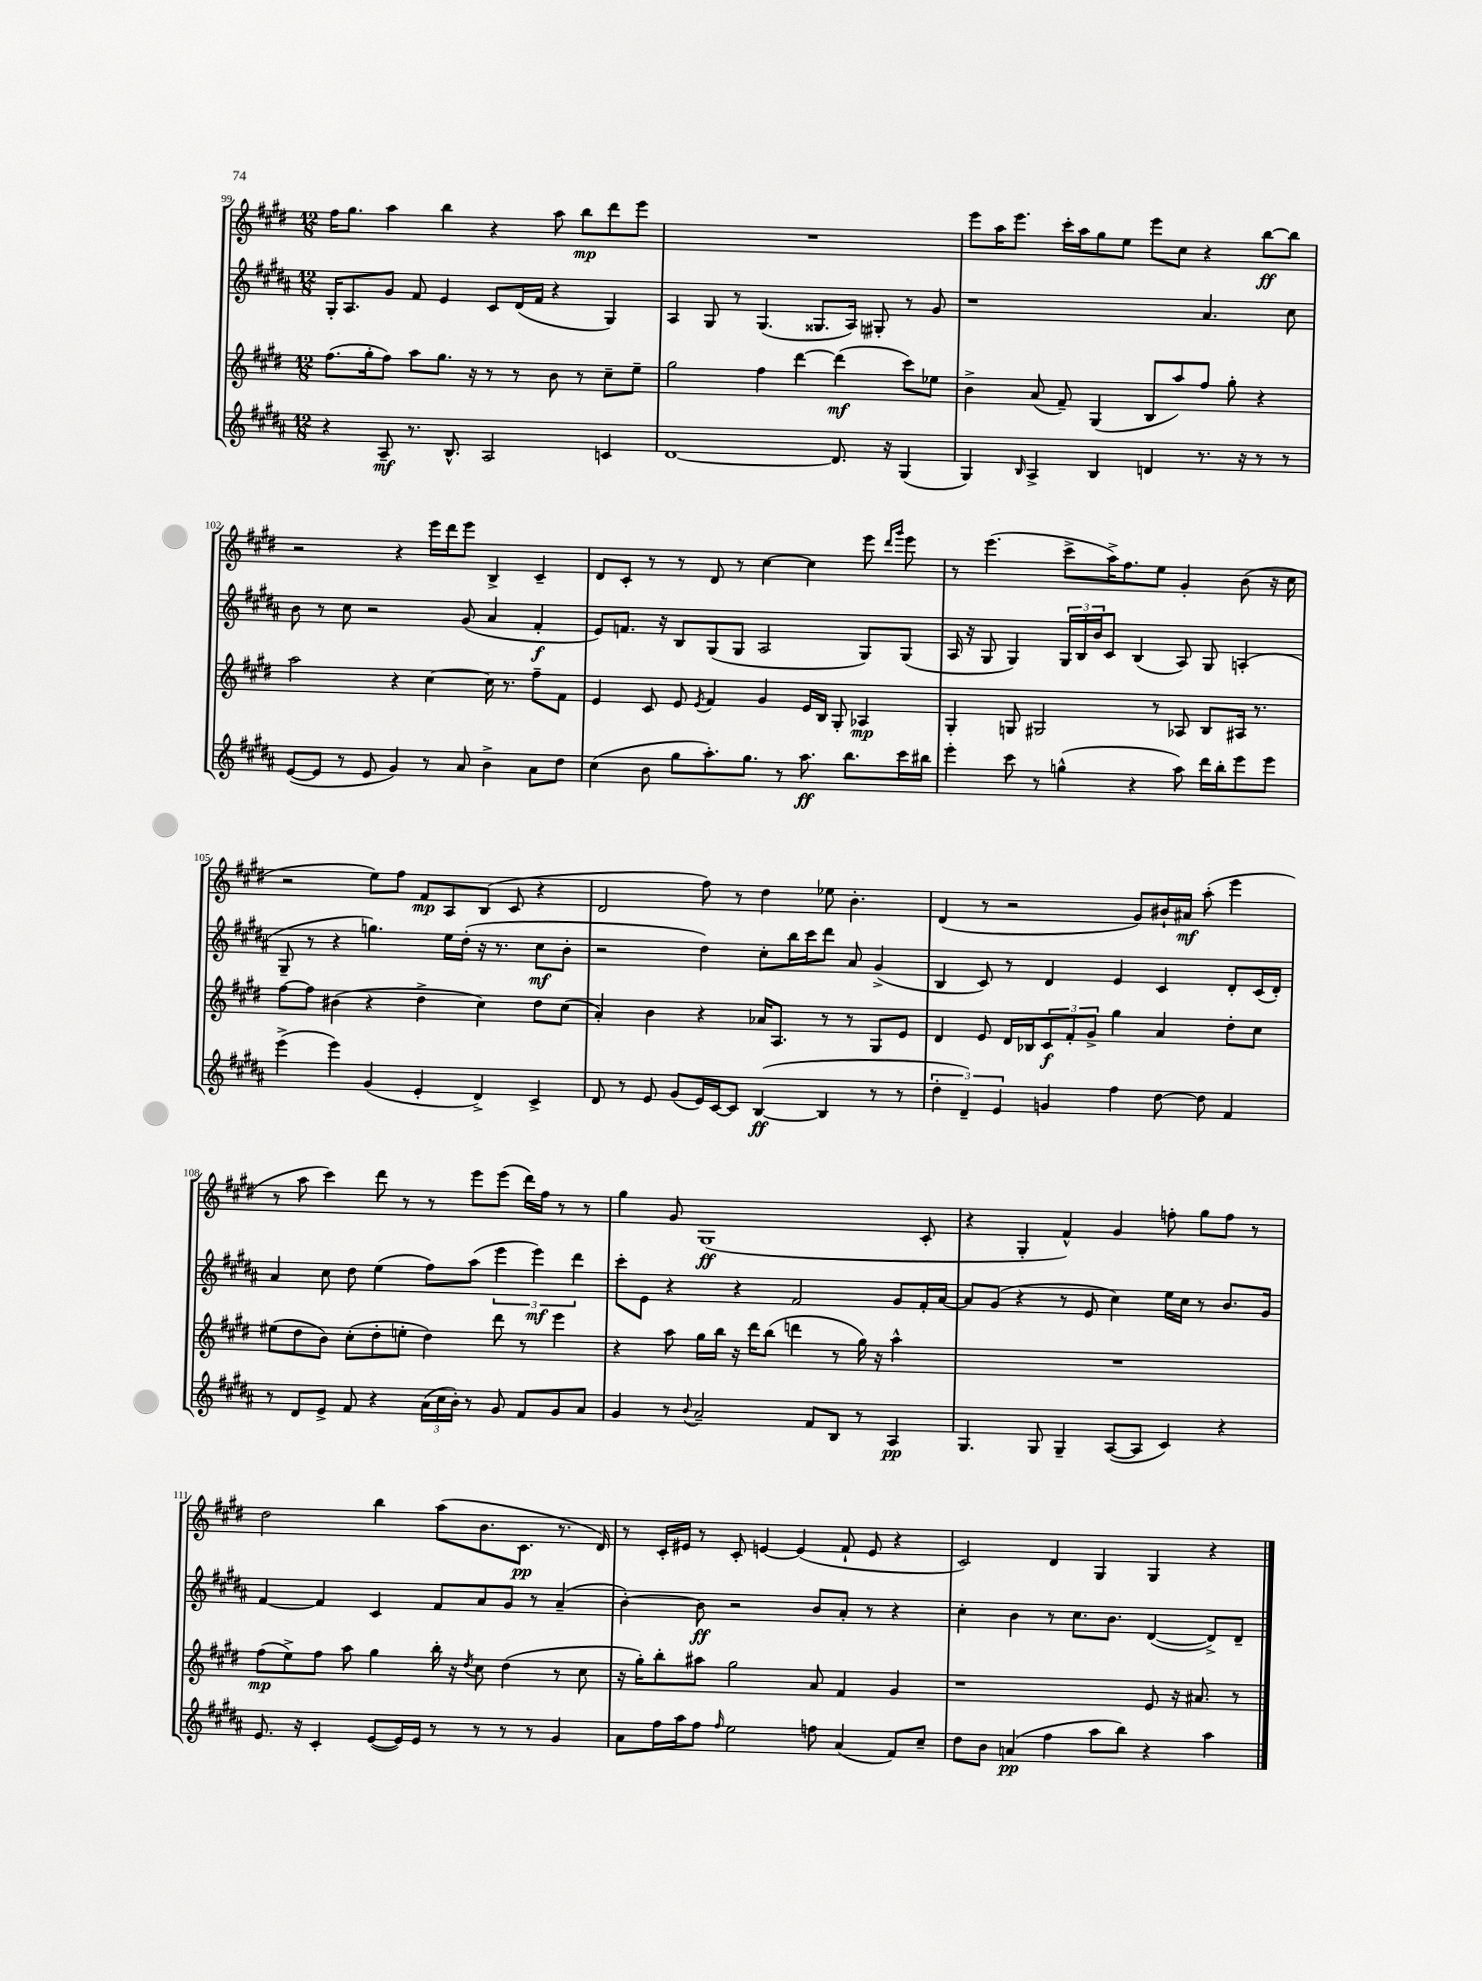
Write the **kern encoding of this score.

**kern	**dynam	**kern	**dynam	**kern	**dynam	**kern	**dynam
*part4	*part4	*part3	*part3	*part2	*part2	*part1	*part1
*staff4	*staff4	*staff3	*staff3	*staff2	*staff2	*staff1	*staff1
*clefG2	*	*clefG2	*	*clefG2	*	*clefG2	*
*k[f#c#g#d#a#]	*	*k[f#c#g#d#]	*	*k[f#c#g#d#a#]	*	*k[f#c#g#d#]	*
*M12/8	*	*M12/8	*	*M12/8	*	*M12/8	*
=99	=99	=99	=99	=99	=99	=99	=99
4r	.	(8.ff#\L	.	16G#'/KL	.	16ff#\KL	.
.	.	.	.	8.A#/	.	8.gg#\J	.
.	.	16gg#'\k	.	.	.	.	.
8A#~/	mf	8ff#\J)	.	8g#/J	.	4aa\	.
8.r	.	8aa\L	.	8f#/	.	.	.
.	.	8.gg#\J	.	4e/	.	4bb\	.
8.B^^/	.	.	.	.	.	.	.
.	.	16r	.	.	.	.	.
2A#/	.	8r	.	8c#/L	.	4r	.
.	.	8r	.	(16d#/L	.	.	.
.	.	.	.	16f#/JJ	.	.	.
.	.	8b\	.	4r	.	8aa\	.
.	.	8r	.	.	.	8bb\L	mp
4cn/	.	8cc#~\L	.	4G#/)	.	8ddd#\	.
.	.	8ee~\J	.	.	.	8eee\J	.
=100	=100	=100	=100	=100	=100	=100	=100
[1d#	.	2gg#\	.	4A#/	.	1.r	.
.	.	.	.	8G#/	.	.	.
.	.	.	.	8r	.	.	.
.	.	4ff#\	.	(4.G#/	.	.	.
.	.	[4ddd#\	.	.	.	.	.
.	.	.	.	8.G##X/L	.	.	.
8.d#/]	.	(4ddd#\]	mf	.	.	.	.
.	.	.	.	16A#/Jk)	.	.	.
.	.	.	.	8G#X'/	.	.	.
16r	.	.	.	.	.	.	.
(4G#/	.	8ccc#\L)	.	8r	.	.	.
.	.	8ee-X\J	.	8g#/	.	.	.
=101	=101	=101	=101	=101	=101	=101	=101
4G#/)	.	4b^\	.	1r	.	8eee\L	.
.	.	.	.	.	.	16aa\K	.
.	.	.	.	.	.	8.eee\J	.
16qqB/	.	.	.	.	.	.	.
4A#^/	.	(8a/	.	.	.	.	.
.	.	8f#~/)	.	.	.	16ccc#'\LL	.
.	.	.	.	.	.	16aa\J	.
4B/	.	(4G#/	.	.	.	8gg#\	.
.	.	.	.	.	.	8ee\J	.
4dn/	.	8B/L	.	.	.	8eee\L	.
.	.	8aa/)	.	.	.	8cc#\J	.
8.r	.	8ff#/J	.	4.a#/	.	4r	.
.	.	8gg#'\	.	.	.	.	.
16r	.	.	.	.	.	.	.
8r	.	4r	.	.	.	[8bb\L	ff
8r	.	.	.	8cc#\	.	8bb\J]	.
!!LO:LB:g=z
=102	=102	=102	=102	=102	=102	=102	=102
([8e/L	.	2aa\	.	8b\	.	2r	.
8e/J]	.	.	.	8r	.	.	.
8r	.	.	.	8cc#\	.	.	.
8e/	.	.	.	2r	.	.	.
4g#/)	.	4r	.	.	.	4r	.
8r	.	[4cc#\	.	.	.	16eee\LL	.
.	.	.	.	.	.	16ddd#\J	.
8a#/	.	.	.	(8g#/	.	8eee\J	.
4b^\	.	16cc#\]	.	4a#/	.	4B^/	.
.	.	8.r	.	.	.	.	.
8a#\L	.	8ff#~\L	.	4f#'/	f	4c#~/	.
8dd#\J	.	8f#\J	.	.	.	.	.
=103	=103	=103	=103	=103	=103	=103	=103
(4cc#\	.	4e/	.	8e/L)	.	8d#/L	.
.	.	.	.	8.fn/J	.	8c#'/J	.
8b\	.	8c#/	.	.	.	8r	.
.	.	.	.	16r	.	.	.
8gg#\L	.	8e/	.	8B/L	.	8r	.
.	.	8qe/	.	.	.	.	.
8.aa#'\)	.	4f#/	.	(8G#/	.	8d#/	.
.	.	.	.	8G#/J	.	8r	.
8.gg#\J	.	.	.	.	.	.	.
.	.	4g#/	.	2A#/	.	[4cc#\	.
8r	.	.	.	.	.	.	.
8.aa#\	ff	16e/LL	.	.	.	4cc#\]	.
.	.	16B/JJ	.	.	.	.	.
.	.	8G#'/	.	.	.	.	.
8.bb\L	.	.	.	.	.	.	.
.	.	4A-X/	mp	8G#/L)	.	8eee\	.
.	.	.	.	.	.	16qqddd#/LL	.
.	.	.	.	.	.	16qqggg#/JJ	.
16ccc#\L	.	.	.	(8G#/J	.	8eee\	.
16bb#X\JJ	.	.	.	.	.	.	.
=104	=104	=104	=104	=104	=104	=104	=104
4eee'\	.	4G#'/	.	16A#/	.	8r	.
.	.	.	.	16r	.	.	.
.	.	.	.	8G#/	.	(4.eee\	.
8ccc#\	.	8Gn/	.	4G#/)	.	.	.
8r	.	2G#X/	.	.	.	.	.
(4ggn^^\	.	.	.	24G#/LL	.	8ccc#^\L	.
.	.	.	.	24B/	.	.	.
.	.	.	.	24b/J	.	.	.
.	.	.	.	8c#/J	.	16aa^\K)	.
.	.	.	.	.	.	8.ff#\	.
4r	.	.	.	(4B/	.	.	.
.	.	8r	.	.	.	8ee\J	.
8aa#\)	.	8A-X/	.	8A#/)	.	4g#'/	.
16ddd#\LL	.	8B/L	.	8G#/	.	.	.
16bb'\J	.	.	.	.	.	.	.
8eee\	.	16A#X/Jk	.	(4An'/	.	(8b\	.
.	.	8.r	.	.	.	.	.
8eee\J	.	.	.	.	.	16r	.
.	.	.	.	.	.	16cc#\	.
!!LO:LB:g=z
=105	=105	=105	=105	=105	=105	=105	=105
(4eee^\	.	[8ff#\L	.	8G#~/	.	2r	.
.	.	8ff#\J]	.	8r	.	.	.
4eee\)	.	(4b#X\	.	4r	.	.	.
(4g#/	.	4r	.	4.ggn\)	.	8ee\L)	.
.	.	.	.	.	.	8ff#\J	.
4e'/	.	4dd#^\	.	.	.	8f#/L	mp
.	.	.	.	16ee\LL	.	8A/	.
.	.	.	.	(16dd#'\JJ	.	.	.
4d#^/)	.	4cc#\)	.	16r	.	(8B/J	.
.	.	.	.	8.r	.	.	.
.	.	.	.	.	.	8c#/	.
4c#^/	.	8dd#\L	.	8cc#\L	mf	4r	.
.	.	(8cc#\J	.	8b'\J	.	.	.
=106	=106	=106	=106	=106	=106	=106	=106
8d#/	.	4a'/)	.	2r	.	2d#/	.
8r	.	.	.	.	.	.	.
8e/	.	4b\	.	.	.	.	.
(8g#/L	.	.	.	.	.	.	.
16e/L)	.	4r	.	4dd#\)	.	8ff#\)	.
[16c#/J	.	.	.	.	.	.	.
8c#/J]	.	.	.	.	.	8r	.
([4B/	ff	16a-X/KL	.	8cc#'\L	.	4dd#\	.
.	.	8.A/J	.	.	.	.	.
.	.	.	.	16bb\L	.	.	.
.	.	.	.	16ccc#\J	.	.	.
4B/]	.	8r	.	8ddd#\J	.	8ee-X\	.
.	.	8r	.	8a#/	.	4.b'\	.
8r	.	8G#/L	.	(4g#^/	.	.	.
8r	.	8e/J	.	.	.	.	.
=107	=107	=107	=107	=107	=107	=107	=107
6dd#'\	.	4d#/	.	4B/	.	(4d#/	.
6d#~/)	.	.	.	.	.	.	.
.	.	8e/	.	8c#/)	.	8r	.
6e/	.	.	.	.	.	.	.
.	.	16d#/LL	.	8r	.	2r	.
.	.	16B-X/J	.	.	.	.	.
4gn/	.	12c#/	f	4d#/	.	.	.
.	.	12f#'/	.	.	.	.	.
.	.	12g#^/J	.	.	.	.	.
4ff#\	.	4gg#\	.	4e/	.	.	.
.	.	.	.	.	.	8g#/L)	.
[8dd#\	.	4a/	.	4c#/	.	16b#X`/L	.
.	.	.	.	.	.	16a#X/JJ	mf
8dd#\]	.	.	.	.	.	(8aa'\	.
4f#/	.	8dd#'\L	.	8d#'/L	.	4eee\	.
.	.	8cc#\J	.	(16c#/L	.	.	.
.	.	.	.	16d#'/JJ)	.	.	.
!!LO:LB:g=z
=108	=108	=108	=108	=108	=108	=108	=108
8r	.	(8ee#X\L	.	4a#/	.	8r	.
8d#/L	.	8dd#\	.	.	.	8aa\	.
8e^/J	.	8b\J)	.	8cc#\	.	4ccc#\)	.
8f#/	.	(8cc#'\L	.	8dd#\	.	.	.
4r	.	8dd#'\	.	(4ee\	.	8ddd#\	.
.	.	8een'\J	.	.	.	8r	.
(24a#\LL	.	4dd#\)	.	8ff#\L)	.	8r	.
24cc#\	.	.	.	.	.	.	.
24b'\JJ)	.	.	.	.	.	.	.
8r	.	.	.	(8aa#\J	.	8eee\L	.
8g#/	.	8ddd#\	.	6eee\	.	(8eee\J	.
8f#/L	.	8r	.	.	.	16ddd#\LL)	.
.	.	.	.	6eee\)	mf	.	.
.	.	.	.	.	.	16ff#\JJ	.
8g#/	.	4eee\	.	.	.	8r	.
.	.	.	.	6ddd#\	.	.	.
8a#/J	.	.	.	.	.	8r	.
=109	=109	=109	=109	=109	=109	=109	=109
4g#/	.	4r	.	8ccc#'\L	.	4gg#\	.
.	.	.	.	8e\J	.	.	.
8r	.	8aa\	.	4r	.	8g#/	.
8qqb/	.	.	.	.	.	.	.
2a#~/	.	16gg#\LL	.	.	.	(1G#	ff
.	.	16bb\JJ	.	.	.	.	.
.	.	16r	.	4r	.	.	.
.	.	16ddd#\KL	.	.	.	.	.
.	.	(8bb\J	.	.	.	.	.
.	.	4dddn\	.	2f#/	.	.	.
8f#/L	.	.	.	.	.	.	.
8B/J	.	8r	.	.	.	.	.
8r	.	16gg#\)	.	.	.	.	.
.	.	16r	.	.	.	.	.
4A#/	pp	4aa^^\	.	8g#/L	.	.	.
.	.	.	.	16f#'/L	.	8c#'/	.
.	.	.	.	[16a#/JJ	.	.	.
=110	=110	=110	=110	=110	=110	=110	=110
4.G#/	.	1.r	.	8a#/L]	.	4r	.
.	.	.	.	(8g#/J	.	.	.
.	.	.	.	4r	.	4G#'/	.
8G#/	.	.	.	.	.	.	.
4G#~/	.	.	.	8r	.	4f#^^/)	.
.	.	.	.	8e/	.	.	.
([8A#/L	.	.	.	4cc#\)	.	4g#/	.
8A#/J]	.	.	.	.	.	.	.
4c#/)	.	.	.	16ee\LL	.	8ffn'\	.
.	.	.	.	16cc#\JJ	.	.	.
.	.	.	.	8r	.	8gg#\L	.
4r	.	.	.	8.b/L	.	8ff\J	.
.	.	.	.	.	.	8r	.
.	.	.	.	16g#/Jk	.	.	.
!!LO:LB:g=z
=111	=111	=111	=111	=111	=111	=111	=111
8.e/	.	(8ff#\L	mp	[4f#/	.	2dd#\	.
.	.	8ee^\)	.	.	.	.	.
16r	.	.	.	.	.	.	.
4c#'/	.	8ff#\J	.	4f#/]	.	.	.
.	.	8aa\	.	.	.	.	.
([8e/L	.	4gg#\	.	4c#/	.	4bb\	.
16e/L])	.	.	.	.	.	.	.
16e/JJ	.	.	.	.	.	.	.
8r	.	16bb'\	.	8f#/L	.	(8aa\L	.
.	.	16r	.	.	.	.	.
.	.	8qdd#/	.	.	.	.	.
8r	.	8cc#\	.	8a#/	.	8.b\	.
8r	.	(4dd#\	.	8g#/J	.	.	.
.	.	.	.	.	.	8.c#\J	pp
8r	.	.	.	8r	.	.	.
4g#/	.	8r	.	(4a#~/	.	8.r	.
.	.	8cc#\	.	.	.	.	.
.	.	.	.	.	.	16d#/)	.
=112	=112	=112	=112	=112	=112	=112	=112
8a#\L	.	16r	.	[4b'\)	.	8r	.
.	.	16gg#'\KL)	.	.	.	.	.
16ff#\L	.	8bb'\	.	.	.	16c#'/LL	.
16aa#\J	.	.	.	.	.	16e#X/JJ	.
8ff#\J	.	8aa#X\J	.	8b\]	ff	8r	.
16qqff#/	.	.	.	.	.	.	.
2ee\	.	2gg#\	.	2r	.	8c#'/	.
.	.	.	.	.	.	[4en/	.
.	.	.	.	.	.	(4e/]	.
8ffn\	.	8a/	.	8b/L	.	.	.
(4a#/	.	4f#/	.	8a#'/J	.	8f#`/	.
.	.	.	.	8r	.	8e/	.
8f#/L)	.	4g#/	.	4r	.	4r	.
8cc#~/J	.	.	.	.	.	.	.
=113	=113	=113	=113	=113	=113	=113	=113
8dd#\L	.	1r	.	4cc#'\	.	2c#/)	.
8b\J	.	.	.	.	.	.	.
(4an/	pp	.	.	4b\	.	.	.
4ff#\	.	.	.	8r	.	4d#/	.
.	.	.	.	8.cc#\L	.	.	.
8aa#\L	.	.	.	.	.	4G#/	.
.	.	.	.	8.b\J	.	.	.
8bb\J)	.	.	.	.	.	.	.
4r	.	8e/	.	([4d#/	.	4G#/	.
.	.	16r	.	.	.	.	.
.	.	8.a#X/	.	.	.	.	.
4aa#\	.	.	.	8d#^/L])	.	4r	.
.	.	8r	.	8d#~/J	.	.	.
==	==	==	==	==	==	==	==
*-	*-	*-	*-	*-	*-	*-	*-
